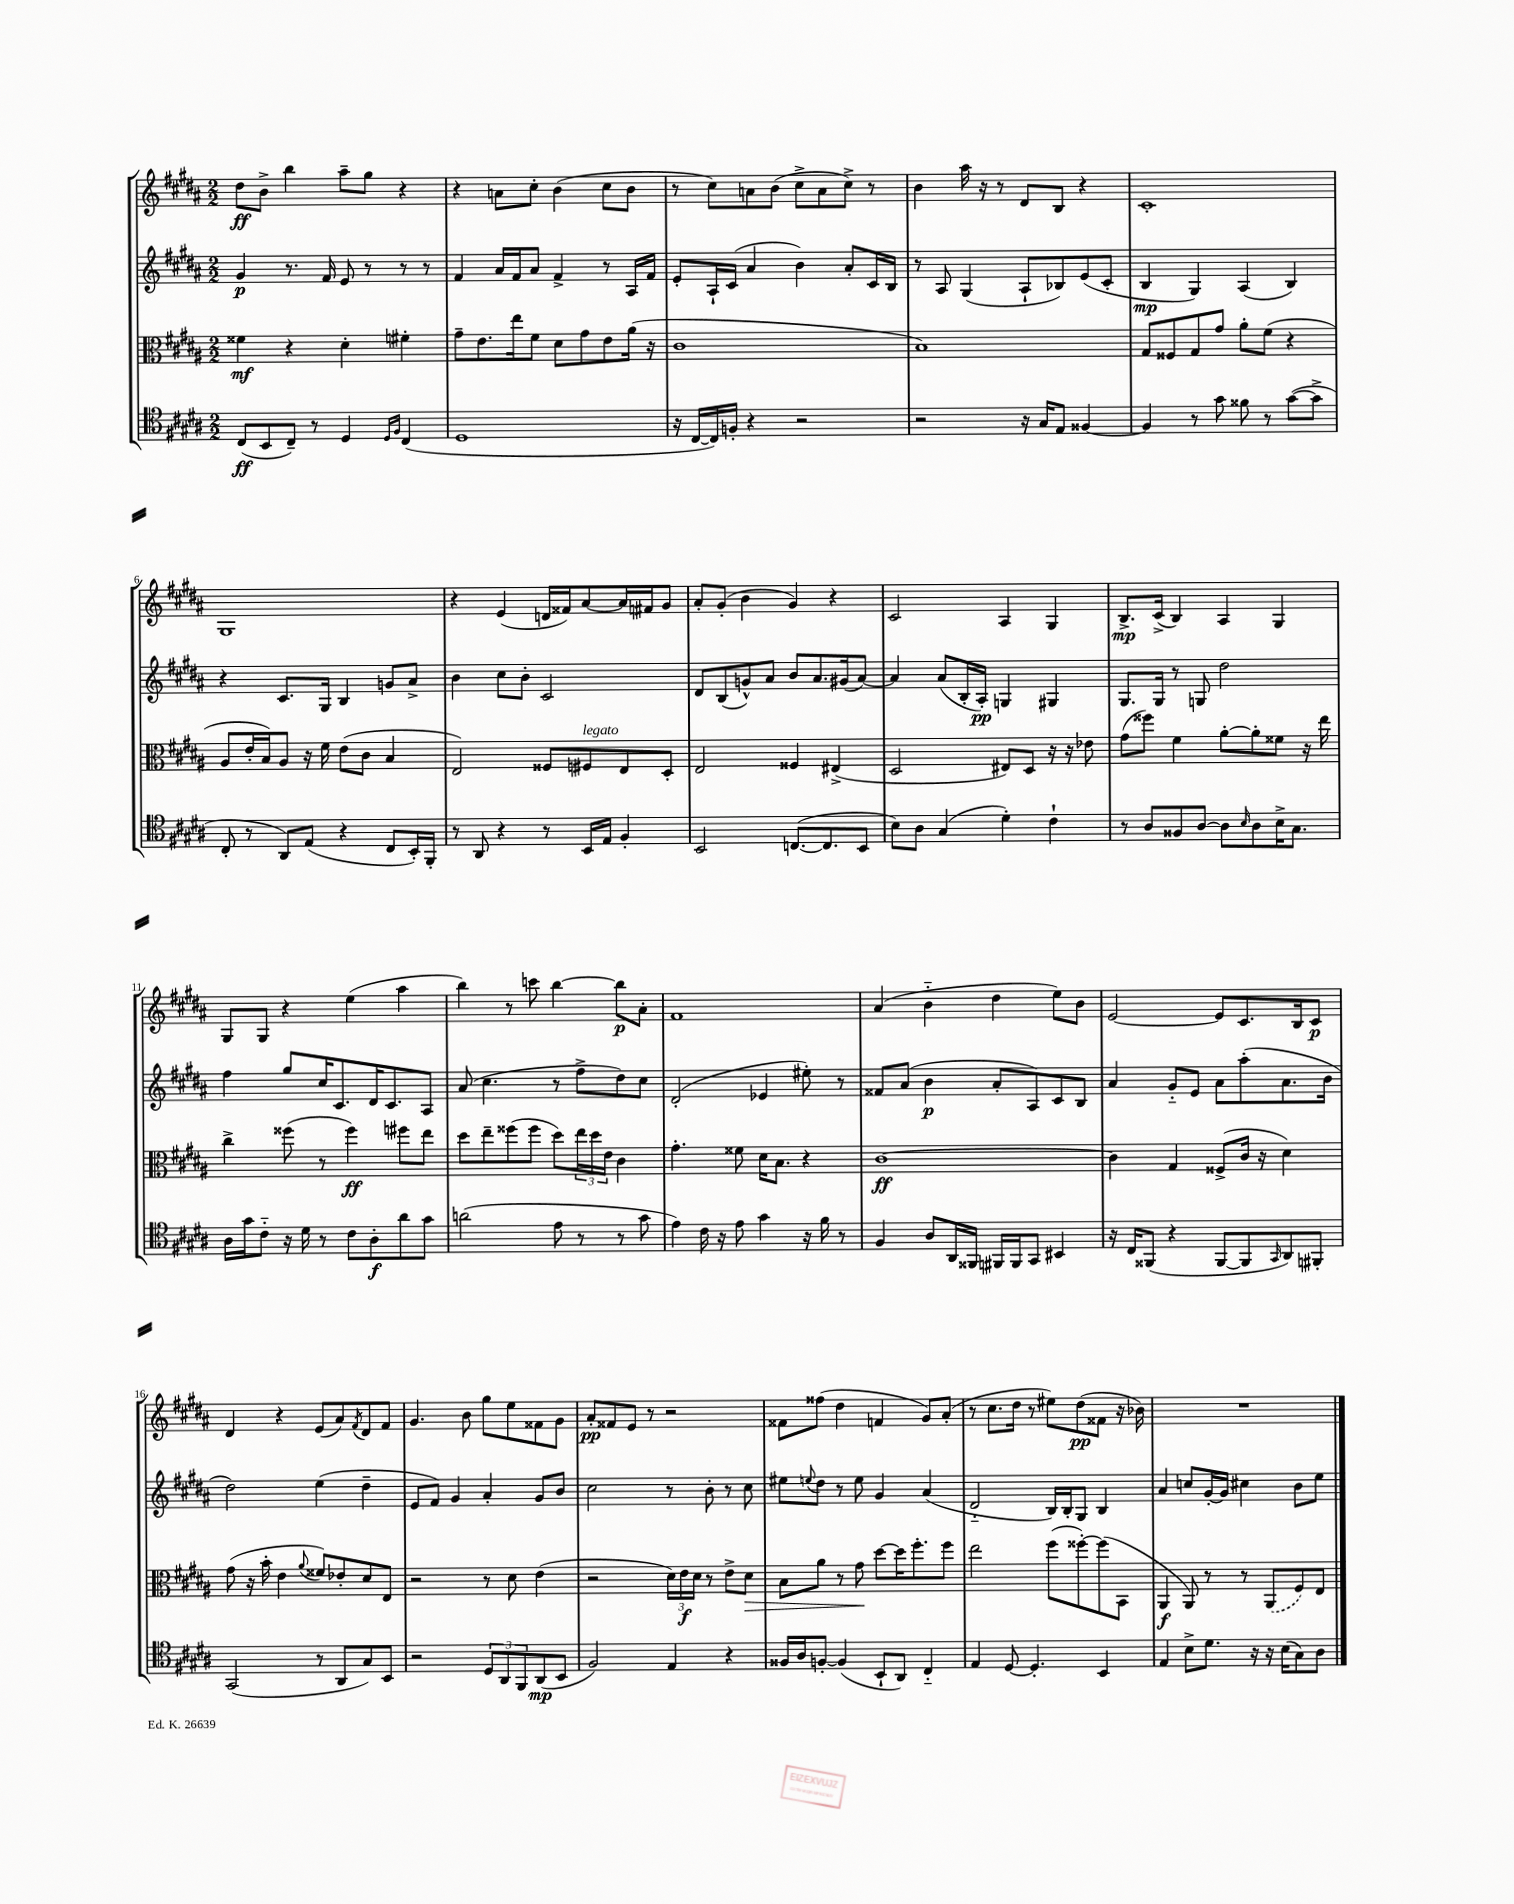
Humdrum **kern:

**kern	**kern	**kern	**kern
*staff4	*staff3	*staff2	*staff1
*clefC4	*clefC3	*clefG2	*clefG2
*k[f#c#g#d#a#]	*k[f#c#g#d#a#]	*k[f#c#g#d#a#]	*k[f#c#g#d#a#]
*M2/2	*M2/2	*M2/2	*M2/2
(8C#/L	4f##\	4g#/	8dd#\L
8BB/	.	.	8b^\J
8C#~/J)	4r	8.r	4bb\
8r	.	.	.
.	.	16f#/	.
4D#/	4d#'\	8e/	8aa#~\L
.	.	8r	8gg#\J
16qqD#/LL	.	.	.
16qqF#/JJ	.	.	.
(4C#/	4f#'\	8r	4r
.	.	8r	.
=	=	=	=
1D#	8g#~\L	4f#/	4r
.	8.e\	.	.
.	.	16a#/LL	8a\L
.	16ee\k	16f#/J	.
.	8f#\J	8a#/J	8cc#'\J
.	8d#\L	4f#^/	(4b\
.	8g#\	.	.
.	8e\	8r	8cc#\L
.	(16a#\Jk	16A#/LL	8b\J
.	16r	16f#/JJ	.
=	=	=	=
16r	1c#	8e'/L	8r
[16C#/LL	.	.	.
16C#/])	.	16A#`/L	8cc#\L)
16F'/JJ	.	(16c#/JJ	.
4r	.	4a#/	8a\
.	.	.	(8b\J
2r	.	4b\)	8cc#^\L
.	.	.	8a\
.	.	8a#'/L	8cc#^\J)
.	.	16c#/L	8r
.	.	16B/JJ	.
=	=	=	=
2r	1B)	8r	4b\
.	.	8A#/	.
.	.	(4G#/	16aa#\
.	.	.	16r
.	.	.	8r
16r	.	8A#`/L	8d#/L
16G#/LK	.	.	.
8E/J	.	8B-/)	8B/J
[4F##/	.	(8e/	4r
.	.	8c#'/J	.
=	=	=	=
4F##/]	8G#/L	4B/	1c#'
.	8F##/	.	.
8r	8G#/	4G#/)	.
8g#\	8g#/J	.	.
8f##\	8a#'\L	(4A#/	.
8r	(8f#\J	.	.
([8g#\L	4r	4B/)	.
8g#^\]J	.	.	.
=	=	=	=
8C#'/	8A#/L	4r	1G#
8r	16e'/L	.	.
.	16B/J)	.	.
8AA#/L)	8A#/J	8.c#/L	.
(8E/J	16r	.	.
.	16f#\	16G#/Jk	.
4r	(8e\L	4B/	.
.	8c#\J	.	.
8C#/L	4B/	8g/L	.
16BB'/L)	.	8a#^/J	.
16FF#'/JJ	.	.	.
=	=	=	=
8r	2E/)	4b\	4r
8AA#/	.	.	.
4r	.	8cc#\L	(4e/
.	.	8b'\J	.
8r	8F##/L	2c#/	16d/LL
.	.	.	16f##/J)
16BB/LL	8F#/	.	[8a#/
16E/JJ	.	.	.
4F#'/	8E/	.	16a#/]L
.	.	.	16f#/J
.	8D#'/J	.	8g#/J
=	=	=	=
2BB/	2E/	8d#/L	8a#'/L
.	.	(8B/	(8g#'/J
.	.	8g^^/)	4b\
.	.	8a#/J	.
([8.C/L	4F##/	8b/L	4g#/)
.	.	8.a#/	.
8.C/]	.	.	.
.	(4E#^/	.	4r
.	.	(16g#/k	.
8BB/J	.	[8a#/J)	.
=	=	=	=
8B\L)	2D#/	4a#/]	2c#/
8A#\J	.	.	.
(4G#/	.	(8a#/L	.
.	.	16B'/L	.
.	.	16A#'/JJ)	.
4d#'\)	8E#/L)	4G/	4A#/
.	8D#/J	.	.
4c#`\	16r	4G#/	4G#/
.	16r	.	.
.	8e-\	.	.
=	=	=	=
8r	(8g#\L	8.G#/L	8.B^/L
8A#/L	8ff##\J)	.	.
.	.	16G#/Jk	(16c#^/Jk
8F##/	4f#\	8r	4B/)
[8A#/J	.	8G/	.
8A#\]L	[8a#'\L	2dd#\	4A#/
16qqB/	.	.	.
8A#\	8a#'\]	.	.
16B^\K	8f##\J	.	4G#/
8.G#\J	.	.	.
.	16r	.	.
.	16ee\	.	.
=	=	=	=
16A#\LL	4cc#^\	4ff#\	8G#/L
16g#\J	.	.	.
8c#'~\J	.	.	8G#/J
16r	(8ff##\	8gg#/L	4r
16d#\	.	.	.
8r	8r	16cc#/K	.
.	.	8.c#/	.
8c#\L	4ff##\)	.	(4ee\
8A#'\	.	16d#/K	.
.	.	8.c#/	.
8a#\	8ff#\L	.	4aa#\
8g#\J	8ee\J	8A#/J	.
=	=	=	=
(2a\	8dd#\L	(8a#/	4bb\)
.	8ee~\	4.cc#\	.
.	(8ff##\	.	8r
.	8ff##\J	.	8ccc\
8e\	8dd#\L)	8r	[4bb\
8r	24ee\L	8ff#^\L	.
.	24dd#\	.	.
.	24e\JJ	.	.
8r	4c#\	8dd#\)	8bb\]L
8g#\	.	8cc#\J	8a#'\J
=	=	=	=
4e\)	4.g#'\	(2d#'/	1f#
16c#\	.	.	.
16r	.	.	.
8e\	8f##\	.	.
4g#\	16d#\LK	4e-/	.
.	8.B\J	.	.
16r	4r	8ee#'\)	.
16f#\	.	.	.
8r	.	8r	.
=	=	=	=
4F#/	[1c#	8f##/L	(4a#/
.	.	(8a#/J	.
8A#/L	.	4b\	4b'~\
16AA#/L	.	.	.
16FF##/JJ	.	.	.
16FF#/LL	.	8a#'/L	4dd#\
16FF#/J	.	.	.
8GG#/J	.	8A#/)	.
4BB#/	.	8c#/	8ee\L)
.	.	8B/J	8b\J
=	=	=	=
16r	4c#\]	4a#/	[2e/
16C#/LK	.	.	.
(8FF##/J	.	.	.
4r	4G#/	8g#'~/L	.
.	.	8e/J	.
[8FF##/L	(8F##^/L	8a#\L	8e/]L
8FF##/]	16c#/Jk	(8aa#'\	8.c#/
.	16r	.	.
16qqGG#/	.	.	.
8AA#/)	4d#\)	8.a#\	.
.	.	.	16B/k
8FF#'/J	.	.	8c#/J
.	.	16b\Jk	.
=	=	=	=
(2GG#/	(8g#\	2dd#\)	4d#/
.	16r	.	.
.	16b'\	.	.
.	4e\	.	4r
.	8qqa#/	.	.
8r	8f##/L)	(4ee\	(8e/L
8AA#/L	8e-'/	.	8a#/)
.	.	.	8qf#/
8G#/)	8d#/	4dd#~\	8d#/
8BB/J	8E/J	.	8f#/J
=	=	=	=
2r	2r	8e/L	4.g#/
.	.	8f#/J)	.
.	.	4g#/	.
.	.	.	8b\
12D#/L	8r	4a#'/	8gg#\L
12AA#/	.	.	.
.	8d#\	.	8ee\
12FF#/	.	.	.
(8AA#/	(4e\	8g#/L	8f##\
8BB/J	.	8b/J	8g#\J
=	=	=	=
2F#/)	2r	2cc#\	8a#'/L
.	.	.	8f##/
.	.	.	8e/J
.	.	.	8r
4E/	24d#\LL)	8r	2r
.	24e\	.	.
.	24d#\JJ	.	.
.	8r	8b'\	.
4r	8e^\L	8r	.
.	8d#\J	8cc#\	.
=	=	=	=
16F##/LL	8B\L	8ee#\L	8f##\L
16A#/J	.	.	.
.	.	8qqee/	.
[8F'/J	8a#\J	8dd#\J	(8ff##\J
(4F/]	8r	8r	4dd#\
.	8g#\	8ee\	.
8BB`/L	[8dd#\L	4g#/	4f/
8AA#/J)	16dd#\]K	.	.
.	8.ff#'\	.	.
4C#'~/	.	(4a#/	8g#/L)
.	8ff#\J	.	(8a#'/J
=	=	=	=
4E/	2ee\	2d#'~/	8r
.	.	.	8.cc#\L
[8D#/	.	.	.
.	.	.	16dd#\Jk
4.D#'/]	.	.	8r
.	(8ff#\L	16B/LL)	8ee#\L)
.	.	16B'/J	.
.	[8ff##'\)	8G#/J	(8dd#\
4BB/	(8ff##\]	4B/	8f##\J
.	8BB\J	.	16r
.	.	.	16b-\)
=	=	=	=
4E/	4AA#/	4a#/	1r
8B^\L	8AA#/)	8cc/L	.
8.d#\J	8r	[16g#'/L	.
.	.	16g#/]JJ	.
.	8r	4cc#\	.
16r	.	.	.
16r	(8AA#/L	.	.
(16B\LK	.	.	.
8G#\)	8F#/)	8b\L	.
8A#\J	8E/J	8ee\J	.
==	==	==	==
*-	*-	*-	*-
